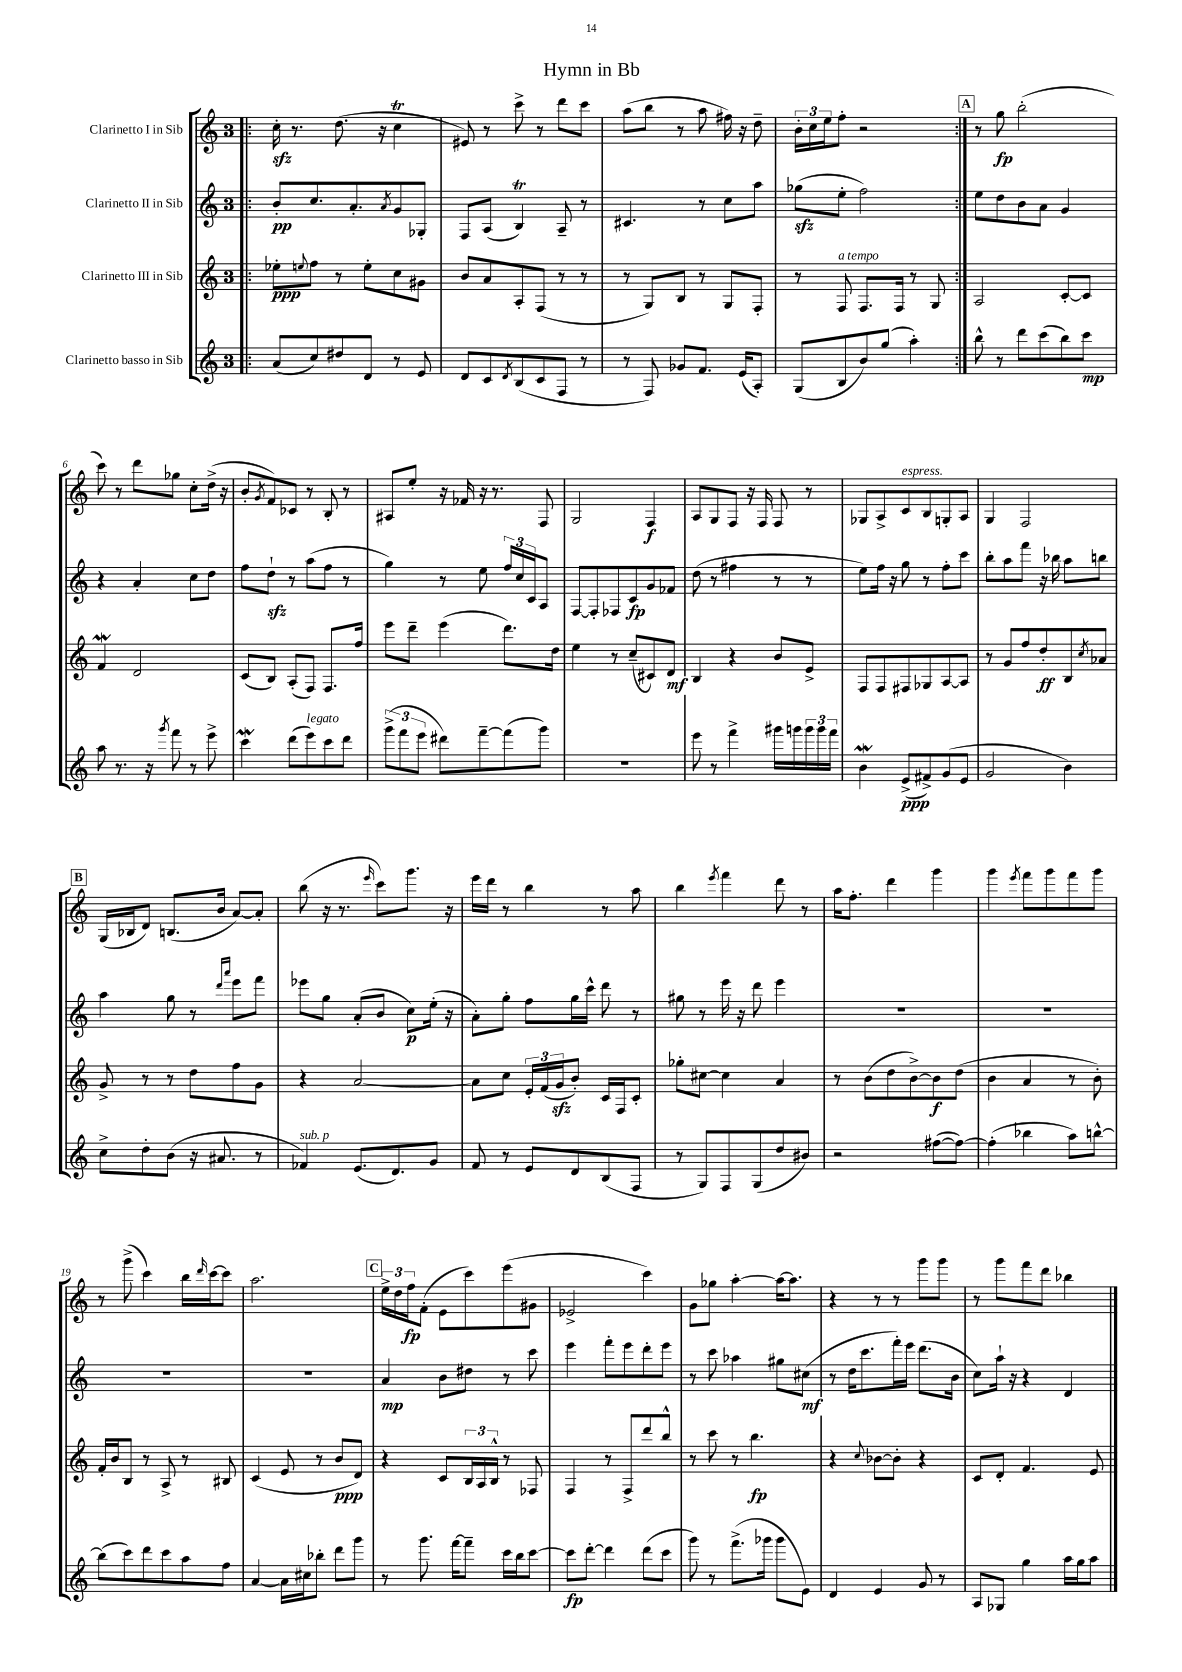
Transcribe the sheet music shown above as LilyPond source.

\header { title = "Hymn in Bb" }
<<
\new StaffGroup <<
\new Staff = "s0" \with { instrumentName = "Clarinetto I in Sib" } {
    \clef treble \key c \major \once \override Staff.TimeSignature.style = #'single-digit \time 3/4
    \repeat volta 2 { \bar ".|:" c''16-.\sfz r8. d''8.( r16 c''4\trill |
    eis'8) r8 c'''8-> r8 d'''8 c'''8 |
    a''8( b''8 r8 a''8 fis''16) r16 d''8-- |
    \tuplet 3/2 { b'16-. c''16 e''16 } f''8-. r2 | }
    \mark \markup { \box "A" } r8 g''8\fp b''2-.( |
    c'''8) r8 d'''8 ges''8 c''8-. d''16->( r16 |
    b'8-. \acciaccatura { g'8 } f'8) ces'8 r8 b8-. r8 |
    ais8 e''8-. r16 fes'16 r16 r8. f8 |
    g2 f4\f |
    a8 g8 f8 r16 f16 f8 r8 |
    ges8 a8-> c'8^\markup { \italic "espress." } b8 g8-. a8 |
    g4 f2 |
    \mark \markup { \box "B" } g16( bes16 d'8) b8.( b'16 a'8~) a'8-. |
    b''8( r16 r8. \grace { e'''16 } c'''8) g'''8. r16 |
    e'''16 d'''16 r8 b''4 r8 a''8 |
    b''4 \acciaccatura { e'''8 } f'''4 d'''8 r8 |
    a''16 f''8.-. d'''4 g'''4 |
    g'''4 \acciaccatura { e'''8 } f'''8 g'''8 f'''8 g'''8 |
    r8 g'''8->( c'''4) b''16 \grace { d'''16 } c'''16~ c'''8 |
    a''2. |
    \mark \markup { \box "C" } \tuplet 3/2 { e''16-> d''16 f''16\fp } f'8-.( e'8 c'''8) e'''8( gis'8 |
    ees'2-> c'''4) |
    g'8 ges''8 a''4~-. a''16~ a''8. |
    r4 r8 r8 g'''8 g'''8 |
    r8 g'''8 f'''8 d'''8 bes''4 \bar "|." |
}
\new Staff = "s1" \with { instrumentName = "Clarinetto II in Sib" } {
    \clef treble \key c \major \once \override Staff.TimeSignature.style = #'single-digit \time 3/4
    \repeat volta 2 { \bar ".|:" b'8-.\pp c''8. a'8.-. \acciaccatura { a'8 } g'8 ges8-. |
    f8 a8( b4\trill) a8-- r8 |
    cis'4. r8 c''8 a''8 |
    ges''8\sfz( e''8-. f''2) | }
    \mark \markup { \box "A" } e''8 d''8 b'8 a'8 g'4 |
    r4 a'4-. c''8 d''8 |
    f''8 d''8-!\sfz r8 a''8( f''8 r8 |
    g''4) r8 e''8 \tuplet 3/2 { f''16 c''16 c'16 } a8 |
    f8~ f8-. fes8 c'8\fp g'8 fes'8 |
    d''8( r8 fis''4 r8 r8 |
    e''8) f''16 r16 g''8 r8 f''8-. c'''8 |
    b''8-. a''8 f'''8 r16 bes''16 a''8 b''8 |
    \mark \markup { \box "B" } a''4 g''8 r8 \grace { d'''16 a'''16 } e'''8 f'''8 |
    ees'''8 g''8 a'8-.( b'8 c''8\p) e''16-.( r16 |
    a'8-.) g''8-. f''8 g''16 c'''16-^ d'''8 r8 |
    gis''8 r8 e'''16 r16 d'''8 e'''4 |
    R2. |
    R2. |
    R2. |
    R2. |
    \mark \markup { \box "C" } a'4\mp b'8 dis''8 r8 c'''8 |
    e'''4 f'''8-. e'''8 d'''8-. e'''8 |
    r8 c'''8 aes''4 gis''8 cis''8\mf( |
    r8 d''16 c'''8. f'''16-.) e'''16 d'''8.( b'16 |
    c''8) a''16-! r16 r4 d'4 \bar "|." |
}
\new Staff = "s2" \with { instrumentName = "Clarinetto III in Sib" } {
    \clef treble \key c \major \once \override Staff.TimeSignature.style = #'single-digit \time 3/4
    \repeat volta 2 { \bar ".|:" ees''8-.\ppp \appoggiatura { e''8 } f''8 r8 e''8-. c''8 gis'8 |
    b'8 a'8 a8-. f8( r8 r8 |
    r8 g8) b8 r8 g8 f8-. |
    r8 f8^\markup { \italic "a tempo" } f8. f16 r8 g8 | }
    \mark \markup { \box "A" } a2 c'8~-. c'8 |
    f'4\mordent d'2 |
    c'8( b8) a8-.( f8) f8. f''16 |
    e'''8 d'''8-- e'''4( d'''8.) d''16 |
    e''4 r8 c''8--( cis'8) d'8\mf |
    b4 r4 b'8 e'8-> |
    f8 f8 fis8 ges8 a8~ a8 |
    r8 g'8 f''8 d''8-.\ff b8 \acciaccatura { c''8 } aes'8 |
    \mark \markup { \box "B" } g'8-> r8 r8 d''8 f''8 g'8 |
    r4 a'2~ |
    a'8 c''8 \tuplet 3/2 { e'16-. f'16( g'16\sfz } b'8-.) c'16 f16 c'8-. |
    ges''8-. cis''8~ cis''4 a'4 |
    r8 b'8( d''8 b'8~->) b'8\f d''8( |
    b'4 a'4 r8 b'8-.) |
    f'16-. b'16 b8 r8 a8-> r8 bis8 |
    c'4( e'8 r8 b'8\ppp d'8) |
    \mark \markup { \box "C" } r4 c'8 \tuplet 3/2 { b16 a16 b16-^ } r8 fes8 |
    f4 r8 f8-> d'''8 b''8-^ |
    r8 c'''8 r8 b''4.\fp |
    r4 \appoggiatura { c''8 } bes'8~ bes'8-. r4 |
    c'8 d'8-. f'4. e'8 \bar "|." |
}
\new Staff = "s3" \with { instrumentName = "Clarinetto basso in Sib" } {
    \clef treble \key c \major \once \override Staff.TimeSignature.style = #'single-digit \time 3/4
    \repeat volta 2 { \bar ".|:" a'8( c''8) dis''8 d'8 r8 e'8 |
    d'8 c'8 \acciaccatura { d'8 } b8( c'8 f8 r8 |
    r8 f8) ges'8 f'8. e'16( a8-.) |
    g8( b8 b'8) g''8( a''4-.) | }
    \mark \markup { \box "A" } b''8-^ r8 d'''8 c'''8( b''8) c'''8\mp |
    a''8 r8. r16 \acciaccatura { g'''8 } f'''8 r8 e'''8-> |
    c'''4\mordent d'''8( e'''8^\markup { \italic "legato" }) c'''8 d'''8 |
    \tuplet 3/2 { g'''8->( f'''8 e'''8 } dis'''8) f'''8~-- f'''8( g'''8) |
    R2. |
    e'''8 r8 f'''4-> gis'''16 g'''16 \tuplet 3/2 { g'''16 g'''16 f'''16 } |
    b'4\mordent e'8->\ppp( fis'8->) g'8( e'8 |
    g'2 b'4) |
    \mark \markup { \box "B" } c''8-> d''8-. b'8( r16 ais'8. r8 |
    fes'4^\markup { \italic "sub. p" }) e'8.( d'8.) g'8 |
    f'8 r8 e'8 d'8 b8( f8 |
    r8 g8) f8 g8( d''8 bis'8) |
    r2 fis''8~( fis''8~) |
    fis''4-.( bes''4 a''8) b''8~-^ |
    b''8( c'''8) d'''8 c'''8 a''8 f''8 |
    a'4~ a'16 cis''16 bes''8-. d'''8 g'''8 |
    \mark \markup { \box "C" } r8 g'''8. f'''16~ f'''8-- c'''16 b''16 c'''8~ |
    c'''8\fp d'''8~-. d'''4 d'''8( c'''8 |
    g'''8) r8 f'''8.->( ges'''16 ges'''8 e'8) |
    d'4 e'4 g'8 r8 |
    a8 ges8 g''4 a''16 g''16 a''8 \bar "|." |
}
>>
>>
